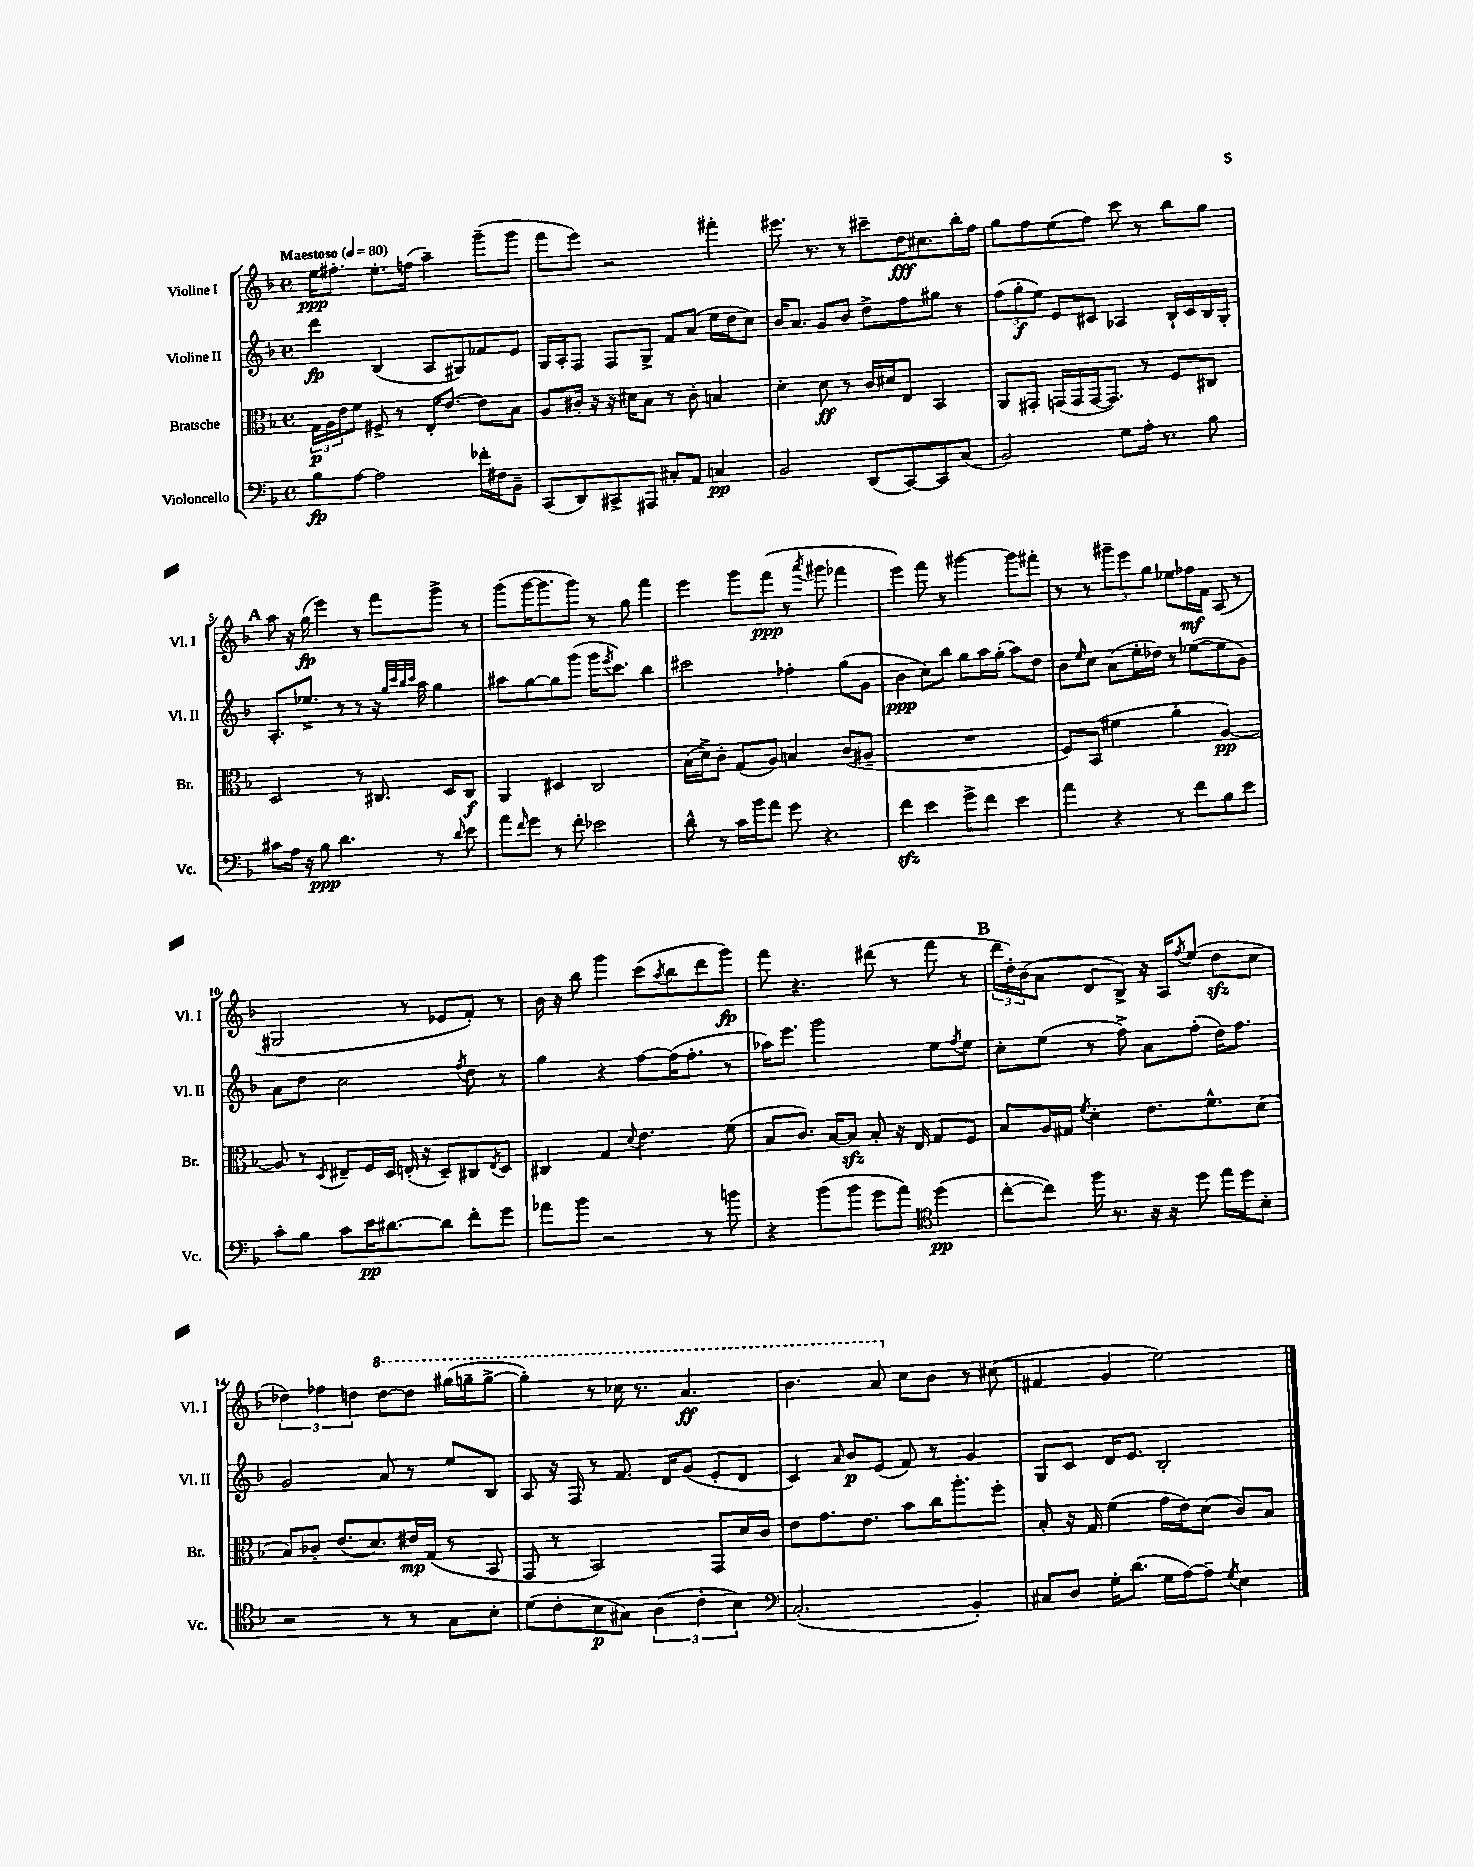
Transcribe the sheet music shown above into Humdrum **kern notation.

**kern	**kern	**kern	**kern
*staff4	*staff3	*staff2	*staff1
*clefF4	*clefC3	*clefG2	*clefG2
*k[b-]	*k[b-]	*k[b-]	*k[b-]
*M4/4	*M4/4	*M4/4	*M4/4
*met(c)	*met(c)	*met(c)	*met(c)
*MM80	*MM80	*MM80	*MM80
8B-	24G	4ddd	16ee
.	24A	.	.
.	.	.	8.ff#'
.	24e	.	.
[8A	8f	.	.
2A]	8F#^	(4B-	8.ee'
.	8r	.	.
.	.	.	(16ff
.	16E'	8A	4aa~)
.	[8.e	.	.
.	.	8G#)	.
16f-'	8e]	8f-	(8ggg~
16F#	.	.	.
8BB-~	8B-	8e	8ggg
=	=	=	=
(8CC	8A	16G	8fff
.	.	16A'	.
8DD)	16c#'	8F	8eee)
.	16r	.	.
8CC#^	16r	8F	2r
.	16d#	.	.
8AAA#	8B-	8G^	.
8C#'	8r	8f	.
8AA	8c#'	(8a	.
4C	4B	16ee	4fff#'
.	.	16dd	.
.	.	8cc)	.
=	=	=	=
2BB-	4d'	16b-	8.eee#
.	.	8.a	.
.	.	.	8.r
.	8d	8g	.
.	8r	8b-	8r
(8DD	16c	8dd^	8ccc#~
.	16d#	.	.
[8CC)	8E	8ff	16dd
.	.	.	8.cc#
8CC]	4BB-	8gg#	.
(8C	.	8r	16bb-'
.	.	.	16ff
=	=	=	=
2BB-)	8AA	(12ff	8gg
.	.	12gg'	.
.	8GG#'	.	8ff
.	.	12ee)	.
.	(16GG	8e	(8ee
.	16GG	.	.
.	[16GG	8c#	8ff)
.	8.GG])	.	.
8G	.	4A-	8ccc
16A'	8r	.	8r
8.r	.	.	.
.	8F	16B-`	8bb-
.	.	16c#	.
8B-	8C#	16B-	8gg
.	.	16G'	.
=	=	=	=
8c#	2D	8.A'	8aa
16A	.	.	16r
16r	.	8.ee-^	(16gg
8B-	.	.	4eee)
4.d	.	8r	.
.	8r	8r	8r
.	8.C#	16r	8fff
.	.	32qqgg	.
.	.	32qqccc	.
.	.	32qqbb-	.
.	.	32qqccc	.
.	.	16aa	.
8r	.	4gg	8ggg^
.	16D	.	.
16qqd	.	.	.
8e	8C#	.	8r
=	=	=	=
8a	4AA	8aa#	(8ggg
16qqf	.	.	.
8g	.	[8gg	[16ggg
.	.	.	8.ggg]
8r	4D#	8gg]	.
8f'	.	(8ggg	8ggg)
2e-	2C	16ggg	8r
.	.	8qeee	.
.	.	8.ccc)	.
.	.	.	8gg
.	.	4bb-	4fff
=	=	=	=
8d^^	(16B-	2ccc#	4eee
.	16d^)	.	.
8r	8c'	.	.
16c	(8G	.	8ggg
16b-	.	.	.
8a	8A)	.	(8fff
8g	4B	4ff-'	8r
.	.	.	8qaaa
4.r	.	.	8ggg#
.	(8c	(8gg	4fff-
.	8A#~	8g	.
=	=	=	=
4f	1r	4b-	4eee)
4e	.	8cc)	8fff
.	.	8bb-	8r
8g^	.	8gg	[4ggg#
8f	.	16aa	.
.	.	(16gg'	.
4e	.	8aa)	8ggg#]
.	.	8dd	8fff#'
=	=	=	=
4a	8F)	8b-	8r
.	.	16qqee	.
.	(8BB-	8cc	8r
4r	4f#	(8a	12ggg#~
.	.	.	12eee
.	.	16ee'	.
.	.	.	12gg
.	.	16dd-)	.
8r	4a'	8r	8ee-
8f	.	([8ee-	16ff-
.	.	.	16f
8B-	[4A)	8ee-]	(8A
8e	.	8g)	8r
=	=	=	=
8c'	8A]	8a	2G#
8B-	8r	8dd	.
.	8qD	.	.
8c	8E#~	2cc	.
16e	16F	.	.
[8.d#	16D	.	.
.	(16E'	.	8r
.	16r	.	.
8d#]	8D~)	.	8e-
.	.	8qff	.
8f'	8C#	8dd	8f')
.	8qE	.	.
8g	8D	8r	8r
=	=	=	=
8a-	4C#	4gg	16b-
.	.	.	16r
8b-	.	.	8bb-
2r	4G	4r	4ggg
.	8qqd	.	.
.	4.e	[8ff	(8ccc
.	.	.	8qaa
.	.	(16ff]	8bb-
.	.	8.ff'	.
8r	.	.	8ddd
8b	(8f	8r	8ggg)
=	=	=	=
4r	8B-	16aa-)	8fff
.	.	8.eee	.
.	8.c)	.	4.r
(8b-	.	2ggg	.
.	[16B-	.	.
8b-	8B-]	.	.
8g	8B-'	.	(8ddd#
8a)	16r	.	8r
.	16E	.	.
*clefC4	*	*	*
(4dd	8G	8ee	8fff
.	.	8qff	.
.	8F	8ee	8r
=	=	=	=
[8cc'	8B-	8cc'	24ddd
.	.	.	24dd')
.	.	.	(24b-
8cc])	16A	(8ee	8a
.	16G#	.	.
.	8qf	.	.
16ff	4d'	8r	8d
8.r	.	.	.
.	.	8ff^)	8B-^)
16r	8.e	8a	16r
16r	.	.	16A
.	.	.	8qff
8dd	.	(8ff'	(8ee
.	8.f^^	.	.
16ee	.	16dd)	8dd
16dd	.	8.ff	.
8B-'	(8d	.	8cc
=	=	=	=
2r	8B-)	2g	6dd-)
.	8c-'	.	.
.	.	.	6ff-
.	(8.e	.	.
.	.	.	6dd
.	8.d)	.	.
8r	.	8a	[8ddd
8r	16e#	8r	8ddd]
.	(16G	.	.
8G	8r	8ee	(16ggg#
.	.	.	16ggg~
8B-'	8BB-	8B-	[8ggg^
=	=	=	=
(8d	8GG	8A	4ggg'])
8c'	8r	16r	.
.	.	16F	.
8B-	2BB-)	8r	8r
8G#)	.	8.f	16ccc-
.	.	.	8.r
(6A	.	.	.
.	.	16d	.
.	.	(8g	4.aa
6c'	.	.	.
.	8GG	8e'	.
6B-)	.	.	.
.	16d	8d	.
.	16c	.	.
=	=	=	=
*clefF4	*	*	*
(2.C'	8e	4c)	4.bb-
.	8.g	.	.
.	.	16qqa	.
.	.	8b-	.
.	8.e	.	.
.	.	(8e	8aa
.	8b-	8f)	8cc
.	16cc	8r	8b-
.	8.aa'	.	.
4BB-')	.	4g	8r
.	8ff'	.	(8cc#
=	=	=	=
8C#	8B-'	8G	4f#
8D	16r	8c	.
.	16G	.	.
16G'	(4f	16d	4g
(8.d	.	8.e	.
16G	16g	2B-'	2ee)
[16A)	16e)	.	.
8A~]	(8d	.	.
8qG	.	.	.
4E	8c)	.	.
.	8B-	.	.
==	==	==	==
*-	*-	*-	*-
